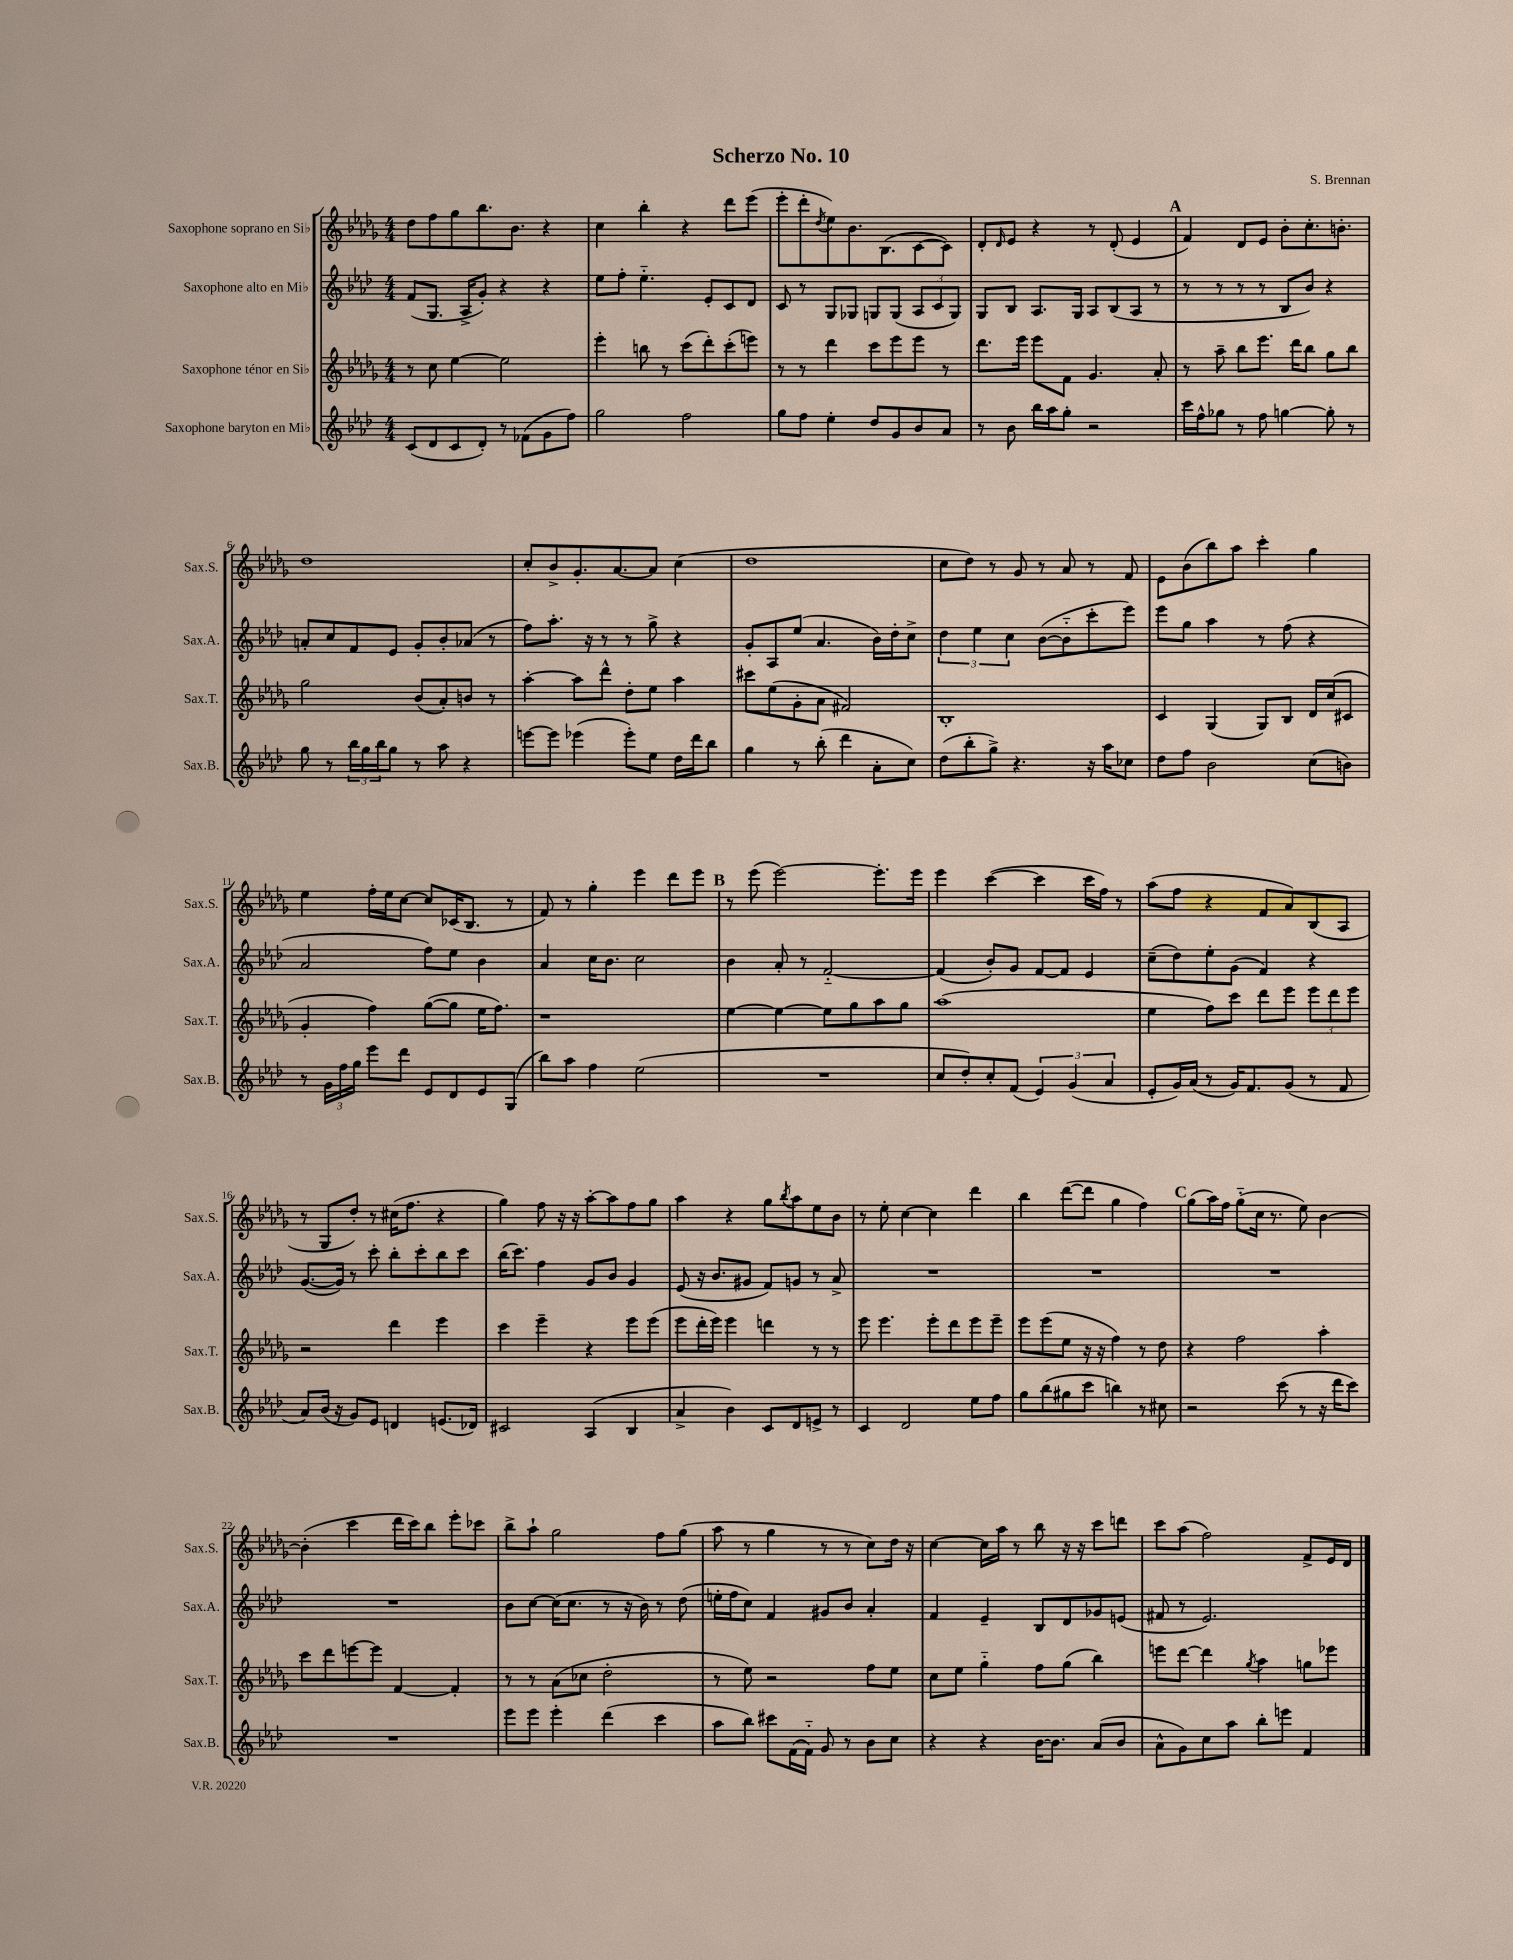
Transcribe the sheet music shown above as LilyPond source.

\header { title = "Scherzo No. 10" composer = "S. Brennan" }
<<
\new StaffGroup <<
\new Staff = "s0" \with { instrumentName = "Saxophone soprano en Sib" shortInstrumentName = "Sax.S." } {
    \clef treble \key des \major \numericTimeSignature \time 4/4
    des''8 f''8 ges''8 bes''8. bes'8. r4 |
    c''4 bes''4-. r4 des'''8 ees'''8( |
    ees'''8-. des'''8-. \acciaccatura { des''8 } ees''8) bes'8. bes8.( c'8~ c'8) |
    des'8-. \grace { des'16 } ees'8 r4 r8 des'8-.( ees'4 |
    \mark \markup { \bold "A" } f'4) des'8 ees'8 bes'8-. c''8.-. b'8.-. |
    des''1 |
    c''8-. bes'8-> ges'8.-. aes'8.~ aes'8 c''4( |
    des''1 |
    c''8 des''8) r8 ges'8 r8 aes'8 r8 f'8 |
    ees'8 bes'8( bes''8) aes''8 c'''4-. ges''4 |
    ees''4 f''16-. ees''16 c''8~ c''8 ces'16( bes8. r8 |
    f'8) r8 ges''4-. ees'''4 des'''8 ees'''8 |
    \mark \markup { \bold "B" } r8 ees'''8( ees'''2~) ees'''8.-. ees'''16 |
    ees'''4 c'''4~( c'''4 c'''16 f''16) r8 |
    aes''8( f''8 r4 f'8 aes'8) bes8( aes8 |
    r8 ges8 des''8-.) r8 cis''16( f''8. r4 |
    ges''4) f''8 r16 r16 aes''8~-. aes''8 f''8 ges''8 |
    aes''4 r4 ges''8 \acciaccatura { bes''8 } aes''8 ees''8 bes'8 |
    r8 ees''8-. c''4~ c''4 des'''4 |
    bes''4 des'''8~( des'''8 ges''4 f''4) |
    \mark \markup { \bold "C" } ges''8( aes''16) f''16 ges''8-_( c''16 r8. ees''8) bes'4~ |
    bes'4-.( c'''4 des'''16 c'''16) bes''8 ees'''8-. ces'''8 |
    bes''8-> aes''8-! ges''2 f''8 ges''8( |
    aes''8 r8 ges''4 r8 r8 c''8) des''16 r16 |
    c''4~ c''16 aes''16 r8 bes''8 r16 r16 c'''8 d'''8 |
    c'''8 aes''8( f''2) f'8-> ees'16 des'16 \bar "|." |
}
\new Staff = "s1" \with { instrumentName = "Saxophone alto en Mib" shortInstrumentName = "Sax.A." } {
    \clef treble \key aes \major \numericTimeSignature \time 4/4
    f'8( g8. aes16-> g'8-.) r4 r4 |
    ees''8 f''8-. ees''4.-_ ees'8-. c'8 des'8 |
    c'8 r8 g8 ges8 g8 g8( \tuplet 3/2 { aes8 c'8 g8) } |
    g8 bes8 aes8. g16 aes8 bes8( aes8 r8 |
    \mark \markup { \bold "A" } r8 r8 r8 r8 bes8 bes'8) r4 |
    a'8-. c''8 f'8 ees'8 g'8-. bes'8-. aes'8( r8 |
    f''8) aes''8.-. r16 r8 r8 g''8-> r4 |
    g'8-. aes8 ees''8( aes'4. bes'16) des''16-. c''8-> |
    \tuplet 3/2 { des''4 ees''4 c''4 } bes'8~( bes'8-_ c'''8-. ees'''8) |
    ees'''8 g''8 aes''4 r8 f''8( r4 |
    aes'2 f''8) ees''8 bes'4 |
    aes'4 c''16 bes'8. c''2 |
    \mark \markup { \bold "B" } bes'4 aes'8-. r8 f'2~-_ |
    f'4( bes'8-.) g'8 f'8~ f'8 ees'4 |
    c''8--( des''8) ees''8-. g'8( f'4) r4 |
    g'8.~( g'16) r8 c'''8-. bes''8-. c'''8-. bes''8 c'''8 |
    bes''16( c'''8.) f''4 g'8 bes'8 g'4 |
    ees'8( r16 bes'8. gis'8 f'8) g'8 r8 aes'8-> |
    R1 |
    R1 |
    \mark \markup { \bold "C" } R1 |
    R1 |
    bes'8 c''8~ c''16( c''8. r8 r16 bes'16) r8 des''8( |
    e''16-. f''16 c''8) f'4 gis'8 bes'8 aes'4-. |
    f'4 ees'4-- bes8 des'8 ges'8 e'8( |
    fis'8 r8 ees'2.) \bar "|." |
}
\new Staff = "s2" \with { instrumentName = "Saxophone ténor en Sib" shortInstrumentName = "Sax.T." } {
    \clef treble \key des \major \numericTimeSignature \time 4/4
    r8 c''8 ees''4~ ees''2 |
    ees'''4-. b''8 r8 c'''8( des'''8-.) c'''8-.( e'''8) |
    r8 r8 des'''4 c'''8 ees'''8 ees'''8 r8 |
    des'''8. ees'''16 ees'''8 f'8 ges'4. aes'8-. |
    \mark \markup { \bold "A" } r8 aes''8-- bes''8 ees'''8. des'''16 bes''8 ges''8 bes''8 |
    ges''2 bes'8( aes'8-.) b'8 r8 |
    aes''4~-. aes''8 des'''8-^ des''8-. ees''8 aes''4 |
    cis'''8 ees''8( ges'8-. aes'8 fis'2) |
    bes1-. |
    c'4 ges4( ges8) bes8 des'16 c''16( cis'8 |
    ges'4-. f''4) ges''8~( ges''8 ees''16 f''8.) |
    r1 |
    \mark \markup { \bold "B" } ees''4~ ees''4~ ees''8 ges''8 aes''8 ges''8 |
    aes''1( |
    ees''4 f''8) c'''8 des'''8 ees'''8 \tuplet 3/2 { ees'''8 des'''8 ees'''8 } |
    r2 des'''4 ees'''4 |
    c'''4 ees'''4-- r4 ees'''8 ees'''8( |
    ees'''8 des'''16-. ees'''16) ees'''4 d'''4 r8 r8 |
    ees'''8 ees'''4. ees'''8-. des'''8 ees'''8 ees'''8-- |
    ees'''8 ees'''8( ees''8 r16 r16 f''4) r8 des''8 |
    \mark \markup { \bold "C" } r4 f''2 aes''4-. |
    c'''8 des'''8 e'''8~ e'''8 f'4~ f'4-. |
    r8 r8 aes'8( ces''8 des''2-. |
    r8 ees''8) r2 f''8 ees''8 |
    c''8 ees''8 ges''4-_ f''8 ges''8( bes''4) |
    e'''8 des'''8~ des'''4 \acciaccatura { ges''8 } aes''4 g''8 ees'''8 \bar "|." |
}
\new Staff = "s3" \with { instrumentName = "Saxophone baryton en Mib" shortInstrumentName = "Sax.B." } {
    \clef treble \key aes \major \numericTimeSignature \time 4/4
    c'8( des'8 c'8 des'8-.) r8 fes'8( g'8 f''8) |
    g''2 f''2 |
    g''8 f''8 ees''4-. des''8 g'8 bes'8 aes'8 |
    r8 bes'8 bes''16 aes''16 g''8-. r2 |
    \mark \markup { \bold "A" } c'''16 f''16-^ ges''8 r8 f''8 g''4~ g''8-. r8 |
    g''8 r8 \tuplet 3/2 { bes''16 g''16 bes''16 } g''8 r8 aes''8 r4 |
    e'''8~ e'''8 ees'''4( ees'''8-.) ees''8 des''16 des'''16 bes''8 |
    g''4 r8 bes''8-.( des'''4 aes'8-. c''8) |
    des''8( bes''8-. g''8->) r4. r16 aes''16 ces''8 |
    des''8 f''8 bes'2 c''8( b'8) |
    r8 \tuplet 3/2 { g'16 f''16 g''16 } ees'''8 des'''8 ees'8 des'8 ees'8 g8( |
    bes''8) aes''8 f''4 ees''2( |
    \mark \markup { \bold "B" } R1 |
    c''8 des''8-.) c''8-. f'8( \tuplet 3/2 { ees'4) g'4( aes'4 } |
    ees'8-. g'16) aes'16( r8 g'16) f'8. g'8( r8 f'8 |
    aes'8) bes'16( r16 g'8) ees'8 d'4 e'8.( des'16) |
    cis'2 aes4( bes4 |
    aes'4-> bes'4) c'8 des'8 e'8-> r8 |
    c'4 des'2 ees''8 f''8 |
    g''8 bes''8( gis''8 c'''8 b''4) r8 cis''8 |
    \mark \markup { \bold "C" } r2 c'''8( r8 r16 des'''16 c'''8) |
    R1 |
    ees'''8 ees'''8 ees'''4-. des'''4( c'''4 |
    aes''8 bes''8) cis'''8 f'16( f'16-_) g'8 r8 bes'8 c''8 |
    r4 r4 bes'16~ bes'8. aes'8( bes'8 |
    aes'8-^ g'8) c''8 aes''8 bes''8-. e'''8 f'4 \bar "|." |
}
>>
>>
